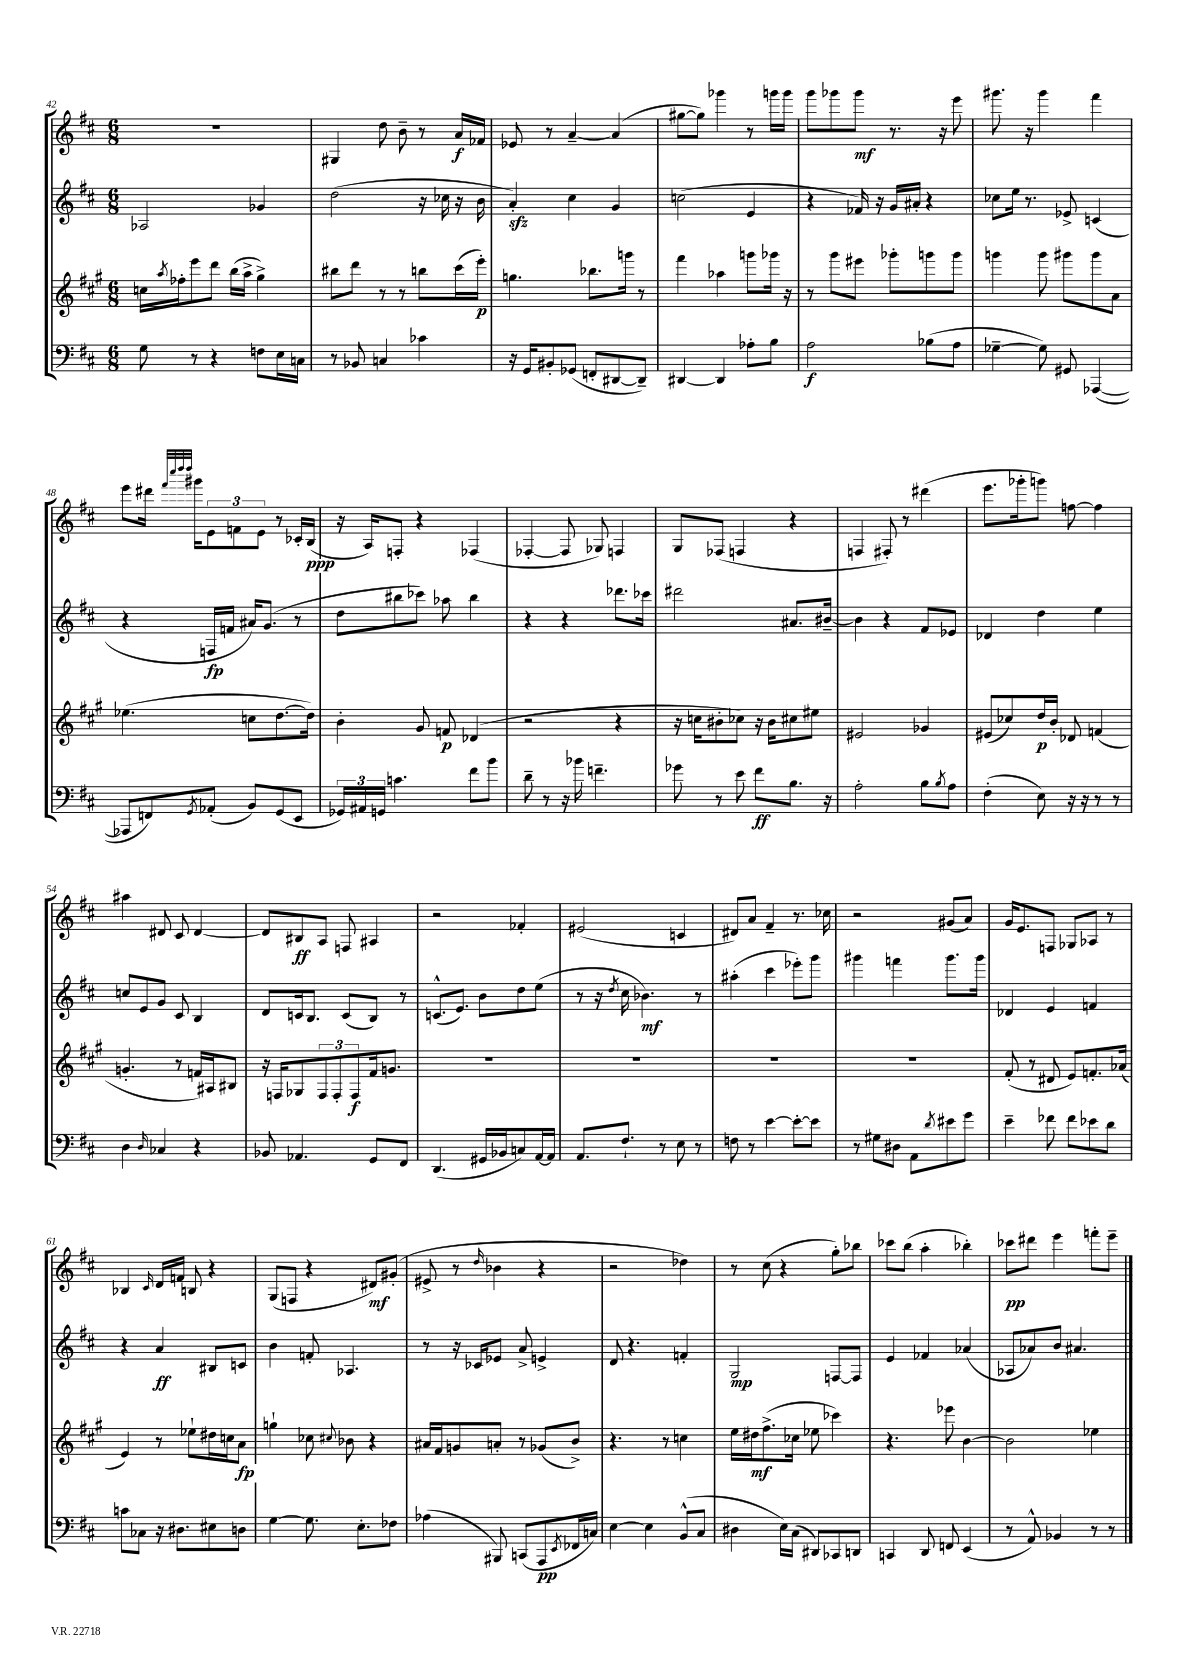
<<
\new StaffGroup <<
\new Staff = "s0" {
    \clef treble \key d \major \numericTimeSignature \time 6/8
    R2. |
    gis4 d''8 b'8-- r8 a'16\f fes'16 |
    ees'8 r8 a'4~-- a'4( |
    gis''8~ gis''8) ges'''4 r8 g'''16 g'''16 |
    g'''8 ges'''8 ges'''8\mf r8. r16 e'''8 |
    gis'''8. r16 gis'''4 fis'''4 |
    e'''8 dis'''16 \grace { fis'''32 cis''''32 d''''32 d''''32 } gis'''16 \tuplet 3/2 { e'8 f'8 e'8 } r8 ces'16-. b16\ppp( |
    r16 a16) f8-. r4 fes4( |
    fes4~-. fes8 ges8) f4 |
    g8 fes8( f4 r4 |
    f4 fis8-.) r8 dis'''4( |
    e'''8. ges'''16-. g'''8) f''8~ f''4 |
    ais''4 dis'8 cis'8 dis'4~ |
    dis'8 bis8\ff a8 f8 ais4 |
    r2 fes'4-. |
    eis'2( c'4 |
    dis'8) a'8 fis'4-- r8. ces''16 |
    r2 gis'8( a'8) |
    g'16 e'8. f8 ges8 aes8 r8 |
    bes4 \grace { cis'16 } d'16 f'16 b8 r4 |
    g8( f8 r4 dis'8\mf) gis'8-.( |
    eis'8-> r8 \grace { d''16 } bes'4 r4 |
    r2 des''4) |
    r8 cis''8( r4 g''8-.) bes''8 |
    ces'''8 b''8( a''4-. bes''4-.) |
    ces'''8\pp dis'''8 e'''4 f'''8-. e'''8-- \bar "|." |
}
\new Staff = "s1" {
    \clef treble \key d \major \numericTimeSignature \time 6/8
    aes2 ges'4 |
    d''2( r16 ces''16 r16 b'16 |
    a'4-.\sfz) cis''4 g'4 |
    c''2( e'4 |
    r4 fes'16) r16 g'16 ais'16-. r4 |
    ces''8 e''16 r8. ees'8-> c'4( |
    r4 f16\fp f'16 ais'16) g'8.( r8 |
    d''8 bis''8 ces'''8) aes''8 bis''4 |
    r4 r4 des'''8. ces'''16 |
    dis'''2 ais'8. bis'16~-- |
    bis'4 r4 fis'8 ees'8 |
    des'4 d''4 e''4 |
    c''8 e'8 g'8 cis'8 b4 |
    d'8 c'16 b8. c'8( b8) r8 |
    c'8.-^( e'8.) b'8 d''8 e''8( |
    r8 r16 \acciaccatura { d''8 } cis''16 bes'4.\mf) r8 |
    ais''4-.( cis'''4 ees'''8-.) g'''8 |
    gis'''4 f'''4 gis'''8. gis'''16 |
    des'4 e'4 f'4 |
    r4 a'4\ff bis8 c'8 |
    b'4 f'8-. aes4. |
    r8 r16 ces'16 ees'8 a'8-> e'4-> |
    d'8 r4. f'4-. |
    g2\mp f8~ f8 |
    e'4 fes'4 aes'4( |
    aes8 aes'8) b'8 ais'4. \bar "|." |
}
\new Staff = "s2" {
    \clef treble \key a \major \numericTimeSignature \time 6/8
    c''16 \acciaccatura { a''8 } fes''16-. e'''8 d'''8 b''16( a''16-> gis''4->) |
    bis''8 d'''8 r8 r8 b''8 cis'''16( e'''16-.\p) |
    g''4. bes''8. g'''16 r8 |
    fis'''4 aes''4 g'''8 ges'''16 r16 |
    r8 gis'''8 eis'''8 ges'''8-. g'''8 g'''8 |
    g'''4 g'''8 gis'''8 gis'''8 a'8 |
    ees''4.( c''8 d''8.~ d''16) |
    b'4-. gis'8 f'8\p des'4( |
    r2 r4 |
    r16 c''16 bis'8-. ces''8) r16 bis'16 cis''8 eis''8 |
    eis'2 ges'4 |
    eis'8( ces''8) d''16\p b'16-. des'8 f'4( |
    g'4.-. r8 f'16) ais16 bis8 |
    r16 f16 ges8 \tuplet 3/2 { f8 f8-. f8\f } fis'16 g'8. |
    R2. |
    R2. |
    R2. |
    R2. |
    fis'8-.( r8 dis'8 e'8) f'8.-. aes'16( |
    e'4) r8 ees''8-! dis''16 c''16 a'8\fp |
    g''4-! ces''8 \appoggiatura { cis''8 } bes'8 r4 |
    ais'16 fis'16 g'8 a'8-. r8 ges'8( b'8->) |
    r4. r8 c''4 |
    e''16 dis''16\mf fis''8.->( ces''16 ees''8 ces'''4) |
    r4. ees'''8 b'4~ |
    b'2 ees''4 \bar "|." |
}
\new Staff = "s3" {
    \clef bass \key d \major \numericTimeSignature \time 6/8
    g8 r8 r4 f8 e16 c16 |
    r8 bes,8 c4 ces'4 |
    r16 g,16 bis,8-. ges,8( f,8-. dis,8~ dis,8--) |
    dis,4~ dis,4 aes8-. b8 |
    a2\f bes8( a8 |
    ges4~-- ges8) gis,8 aes,,4~( |
    aes,,8 f,8) \acciaccatura { g,8 } aes,8-.( b,8) g,8( e,8 |
    \tuplet 3/2 { ges,16) ais,16 g,16 } c'4. fis'8 b'8 |
    d'8-- r8 r16 bes'16 f'4.-- |
    ges'8 r8 e'8 fis'8\ff b8. r16 |
    a2-. b8 \acciaccatura { b8 } a8 |
    fis4-.( e8) r16 r16 r8 r8 |
    d4 \grace { d16 } ces4 r4 |
    bes,8 aes,4. g,8 fis,8 |
    d,4.( gis,16 bes,16 c8) a,16~ a,16 |
    a,8. fis8.-! r8 e8 r8 |
    f8 r8 e'4~ e'8~-. e'8 |
    r8 gis8 dis8 a,8 \acciaccatura { d'8 } eis'8 g'8 |
    e'4-- fes'8 fes'8 ees'8 d'8 |
    c'8 ces8 r16 dis8. eis8 d8 |
    g4~ g8. e8.-. fes8 |
    aes4( bis,,8) c,8( a,,8\pp \acciaccatura { e,8 } fes,16 c16) |
    e4~ e4 b,8-^( cis8 |
    dis4 e16) cis16( dis,8) ces,8 d,8 |
    c,4 d,8 f,8 e,4( |
    r8 a,8-^) bes,4 r8 r8 \bar "|." |
}
>>
>>
\layout { \context { \Score currentBarNumber = #42 } }
